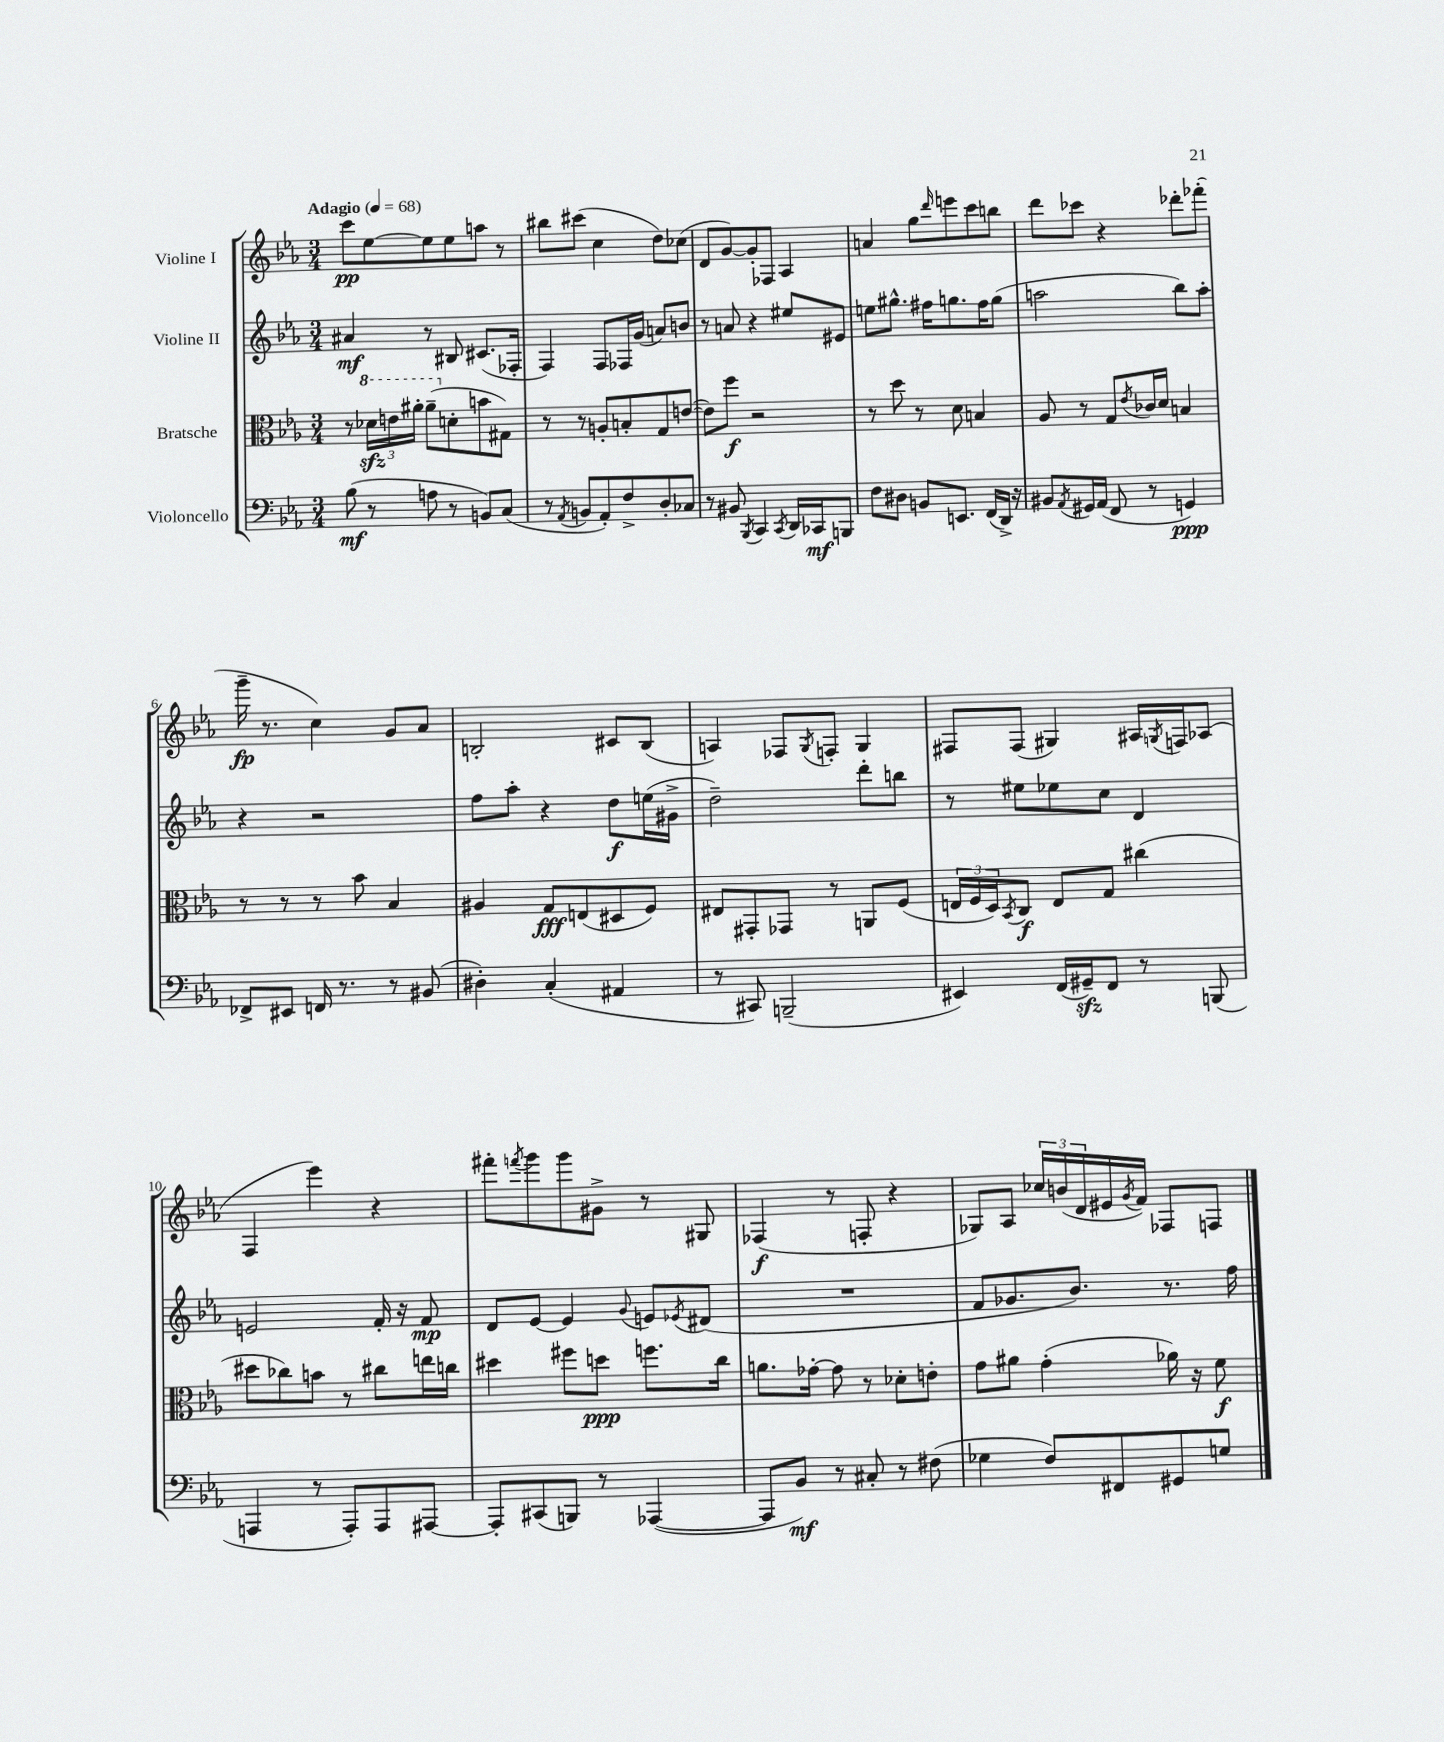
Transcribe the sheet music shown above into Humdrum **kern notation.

**kern	**kern	**kern	**kern
*staff4	*staff3	*staff2	*staff1
*clefF4	*clefC3	*clefG2	*clefG2
*k[b-e-a-]	*k[b-e-a-]	*k[b-e-a-]	*k[b-e-a-]
*M3/4	*M3/4	*M3/4	*M3/4
*MM68	*MM68	*MM68	*MM68
(8B-	8r	4a#	8ccc
8r	24dd-	.	[8ee-
.	24ee	.	.
.	24aa#'	.	.
8A	(8aa#~	8r	8ee-]
8r	8d'	8B#	8ee-
8BB)	8b	(8.c#	8aa
(8C	8G#)	.	8r
.	.	16F-'	.
=	=	=	=
8r	8r	4F)	8bb#
8qAA-	.	.	.
8BB	8r	.	(8ccc#
8AA-')	8A'	8F	4cc
8F^	8B'	16F-	.
.	.	(16g	.
8D'	8G	8a)	8dd)
8C-	([8e	8b	(8cc-
=	=	=	=
8r	8e])	8r	8d
8BB#	8ff	8a	[8g)
8qBBB-	.	.	.
4CC	2r	4r	8g']
.	.	.	8F-
8qCC	.	.	.
16DD	.	8ee#	4A-
16CC-	.	.	.
8BBB	.	8e#	.
=	=	=	=
8F	8r	8ee	4a
8D#	8dd	8.gg#^^	.
8BB	8r	.	8gg
.	.	16ff#	.
.	.	.	16qqddd
8.EE	8d	8.gg	8eee
.	4B	.	8ccc
(16FF	.	16ff#	.
16DD^)	.	(8gg	8bb
16r	.	.	.
=	=	=	=
8BB#	8A-	2aa	8ddd
8qAA-	.	.	.
16GG#	8r	.	8ccc-
(16AA-	.	.	.
8FF	8G	.	4r
.	8qe-	.	.
8r	16c-	.	.
.	16d	.	.
4GG)	4B	8bb-)	8ddd-'
.	.	8aa'	(8fff-'
=	=	=	=
8FF-^	8r	4r	16ggg~
.	.	.	8.r
8EE#	8r	.	.
16FF	8r	2r	4cc)
8.r	.	.	.
.	8b-	.	.
8r	4B-	.	8g
(8BB#	.	.	8a-
=	=	=	=
4D#')	4A#	8ff	2B'
.	.	8aa-'	.
(4C'	8G	4r	.
.	(8E	.	.
4AA#	8D#	8dd	8c#
.	8F)	(16ee	(8B
.	.	16g#^	.
=	=	=	=
8r	8E#	2dd~)	4A)
8CC#)	8GG#'	.	.
(2BBB~	8GG-	.	8F-
.	.	.	8qG
.	8r	.	8F'
.	8AA	8ddd'	4G
.	(8F	8bb	.
=	=	=	=
4EE#)	24E	8r	8F#
.	24F	.	.
.	24D)	.	.
.	8qBB-	.	.
.	8C	8ee#	(8F#
(16FF	8E	8ee-	4G#)
16GG#~)	.	.	.
8FF	8G	8cc	.
8r	(4cc#	4d	16A#
.	.	.	8qG
.	.	.	16F
(8BBB	.	.	(8A-
=	=	=	=
4AAA	8dd#	2e	4F
.	8cc-)	.	.
8r	8b	.	4eee-)
8AAA')	8r	.	.
8AAA	8cc#	16f'	4r
.	.	16r	.
[8AAA#	16ee	8f	.
.	16cc	.	.
=	=	=	=
8AAA#']	4dd#	8d	8fff#'
.	.	.	8qfff
(8CC#	.	[8e-	8ggg
8BBB)	8ff#	4e-]	8ggg
8r	8dd	.	8g#^
.	.	8qqg	.
([4AAA-	8.ff	8e	8r
.	.	8qe-	.
.	.	(8d#	8G#
.	16cc	.	.
=	=	=	=
8AAA-]	8.a	2.r	(4F-
8BB-)	.	.	.
.	[16g-'	.	.
8r	8g-]	.	8r
8C#'	8r	.	8F'
8r	8d-'	.	4r
(8F#	8e'	.	.
=	=	=	=
4G-	8g	8f	8G-)
.	8a#	8.g-	8A-
8F)	(4g'	.	24cc-
.	.	.	(24b
.	.	8.b-)	.
.	.	.	24d
8FF#	.	.	16e#
.	.	.	8qg
.	.	.	16f)
8GG#	16a-)	8.r	8F-
.	16r	.	.
8G	8f	.	8F
.	.	16ff	.
==	==	==	==
*-	*-	*-	*-
